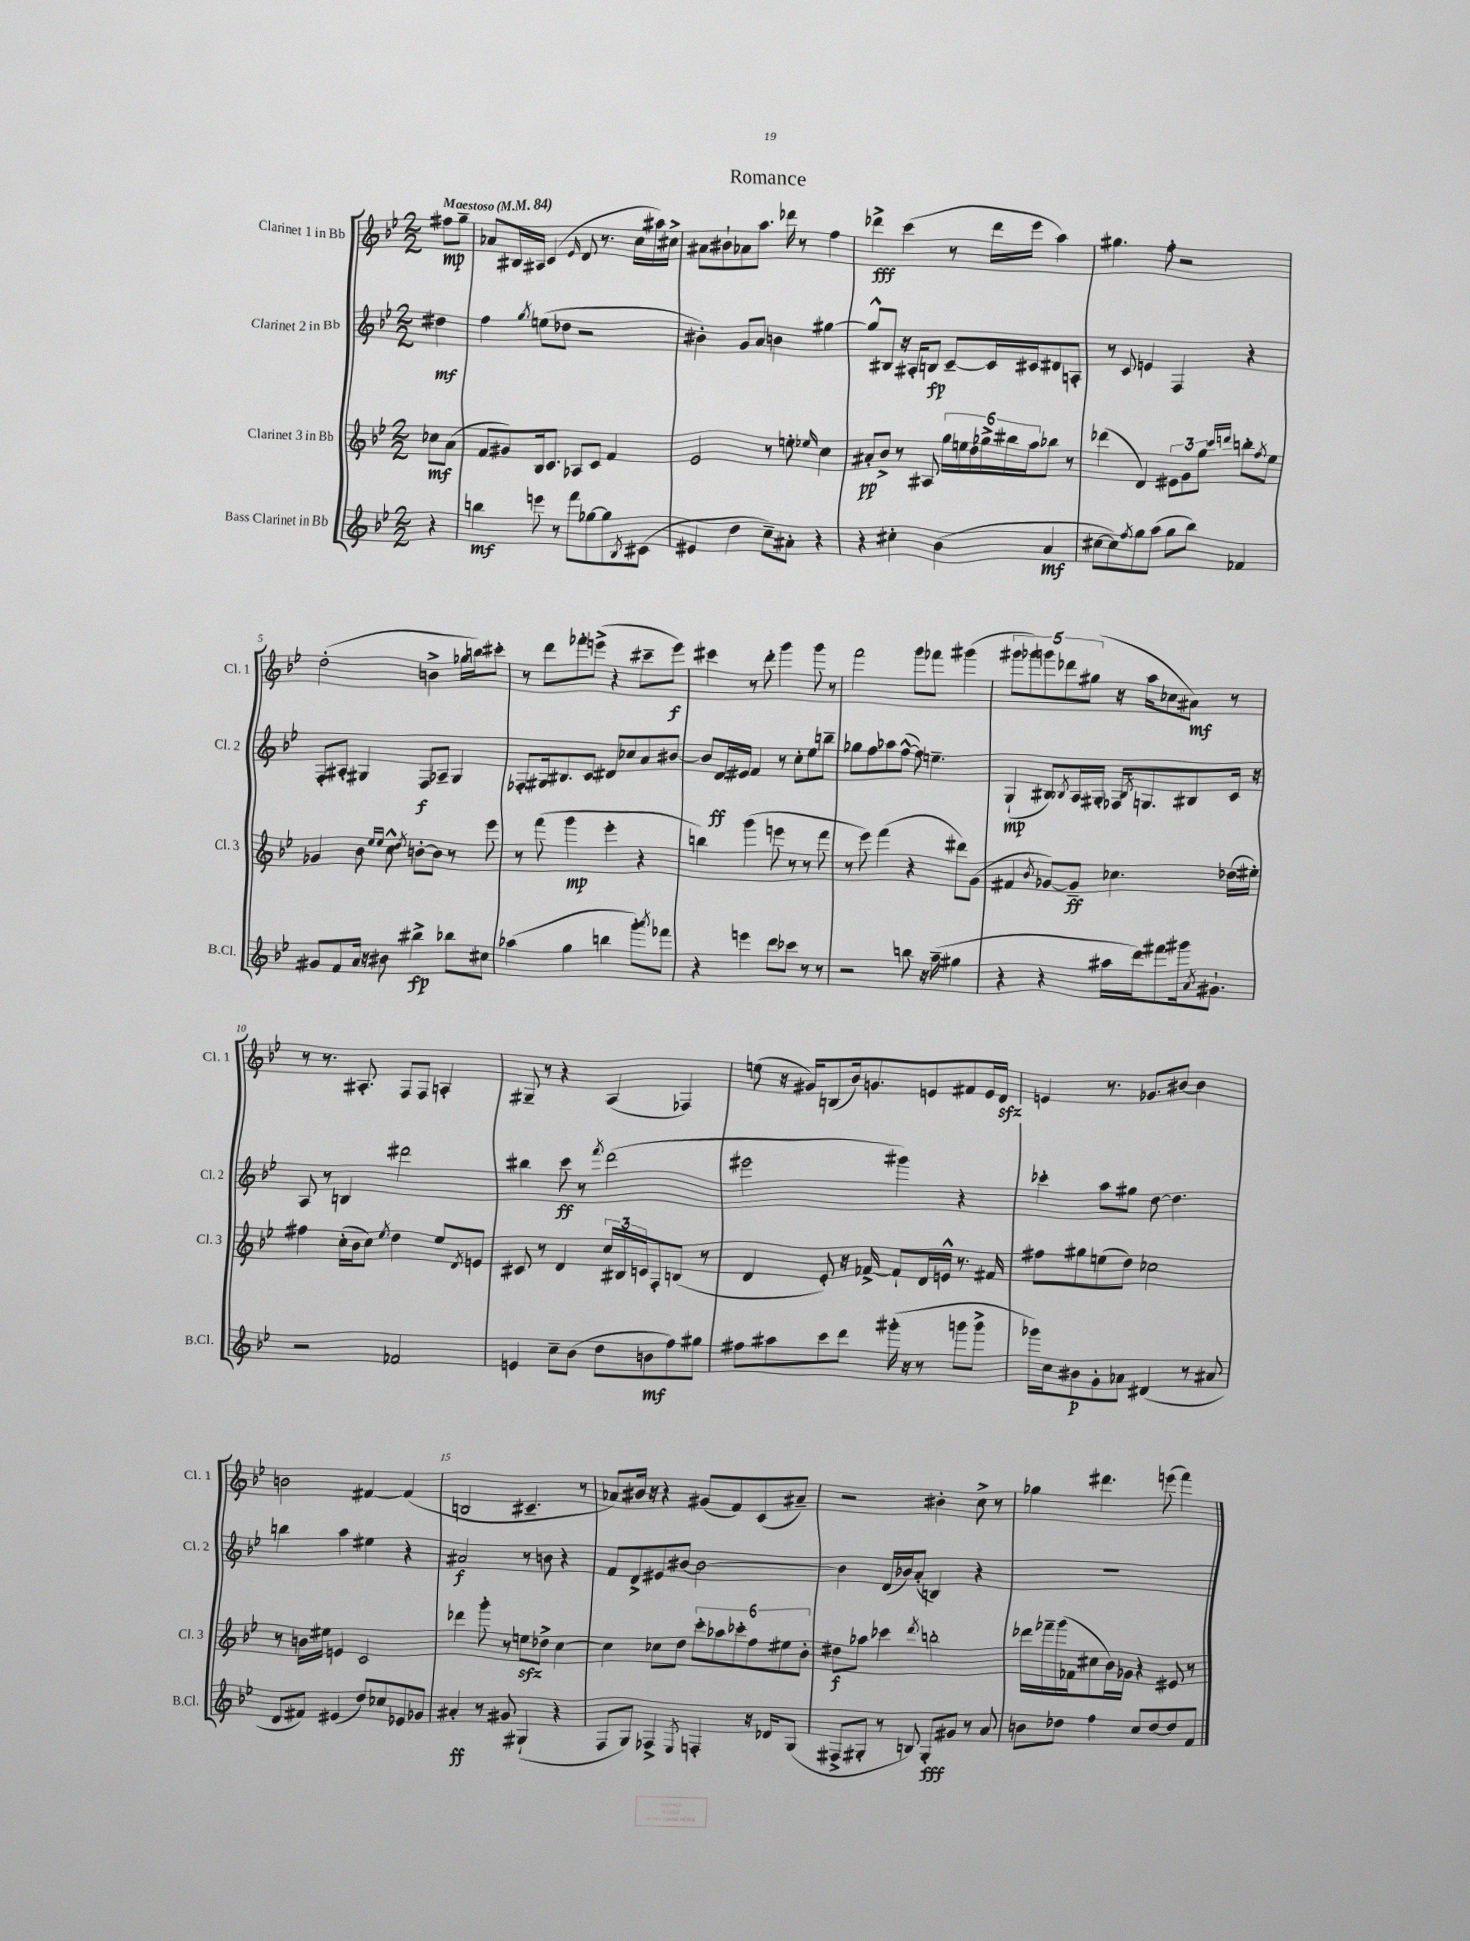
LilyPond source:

\header { title = "Romance" }
<<
\new StaffGroup <<
\new Staff = "s0" \with { instrumentName = "Clarinet 1 in Bb" shortInstrumentName = "Cl. 1" } {
    \clef treble \key bes \major \numericTimeSignature \time 2/2 \partial 4 \tempo "Maestoso" 4 = 84
    fis''8\mp g''8-- |
    aes'8 bis16 ais16 c'4( \grace { ees'16 } d'8 r8. c''16 ais''16) cis''16-> |
    ais'8 bis'8-! aes'8 a''8. des'''16 r8 f''4 |
    des'''4->\fff c'''4( r8 des'''16 ees'''16 a''4) |
    gis''4. f''8-. r2 |
    d''2-.( b'4-> ges''16 b''16) cis'''8-. |
    r8 d'''8 fes'''8-. e'''8->( r4 cis'''8-- e'''8\f) |
    cis'''4 r8 d'''8-. g'''4 g'''8 r8 |
    f'''2 g'''8 fes'''8 gis'''4( |
    \tuplet 5/4 { gis'''8 ges'''8) g'''8 des'''8 gis''8( } r16 a''16 ces''8 ais'8\mf) r8 |
    r8 r8. ais8.-. f8 f8 a4-. |
    gis8-- r8 r4 a4( fes4) |
    e''8( r16 gis'16) b8( bes'16) g'8. e'8 fis'8 e'16 d'16\sfz |
    e'4 r8. ges'8. bis'8~ bis'4 |
    b'2 fis'4~ fis'4( |
    b2 cis'4.-- r8 |
    aes'8) bis'16 r16 r4 gis'8( f'8) c'8( ais'8--) |
    r2 bis'4-. c''8-> r8 |
    ges''4 dis'''4. e'''8( f'''4) \bar "|." |
}
\new Staff = "s1" \with { instrumentName = "Clarinet 2 in Bb" shortInstrumentName = "Cl. 2" } {
    \clef treble \key bes \major \numericTimeSignature \time 2/2 \partial 4
    dis''4\mf |
    f''4 \acciaccatura { g''8 } e''8( des''8 r2 |
    bis'4-.) g'8 a'8 b'4 gis''4~ |
    gis''8-^ bis8 r16 ais16-. b8\fp c'8~-- c'16 cis'16 dis'8 a8-. |
    r8 c'8 e'4 f4 r4 |
    f8-. ais8-. gis4 f8\f aes8-- gis4 |
    fes8-. gis16 bis8. c'8 dis'8 ces''8 a'8 bis'8~ |
    bis'8 d'16\ff eis'16 f'4 r8 c''8-. ees''8 b''8-- |
    ges''8 f''8 aes''8 f''8~-^( f''8) e''4.-- |
    g4-!\mp( bis8) \acciaccatura { bes8 } a16 gis16-. fes16 \acciaccatura { bes8 } g8. bis8 c'16 r16 |
    a8 r8 b4 dis'''2 |
    bis''4 c'''8\ff r8 \acciaccatura { f'''8 } d'''2( |
    eis'''2 gis'''4) r4 |
    ces'''4-. a''8 gis''8 d''8~ d''4. |
    b''4 a''4 eis''4 r4 |
    ais'2\f r8 b'8 r4 |
    f'8 d'8-> eis'8 bis'8~ bis'2~ |
    bis'4 d'16( bes'16) a'8-.( b4) r4 |
    R1 \bar "|." |
}
\new Staff = "s2" \with { instrumentName = "Clarinet 3 in Bb" shortInstrumentName = "Cl. 3" } {
    \clef treble \key bes \major \numericTimeSignature \time 2/2 \partial 4
    ces''8\mf a'8( |
    f'8 gis'8) bes16 c'8. aes8 c'8 f'4 |
    ees'2 r8 e''8-. \grace { ees''16 } c''4 |
    ais'8-.\pp bes'8-> r8 ais8 \tuplet 6/4 { g''16 e''16 d''16 ges''16-> bis''16 a''16 } bes''8 r8 |
    des'''4( d'4) \tuplet 3/2 { eis'8 g'8 g''8 } \grace { c'''16 d'''16 } b''8-. \acciaccatura { f''8 } ees''8 |
    ges'4 bes'8 \grace { ees''16 ees''16 } c''8-^ \acciaccatura { d''8 } b'8~-. b'8 r8 ees'''8 |
    r8 f'''8( g'''4\mp ees'''4-. r4 |
    b''4) g'''4( e'''8 r8 r8 f'''8 |
    r8 ees'''8) f'''4( r4 dis'''8) g'8( |
    fis'4 \acciaccatura { bes'8 } ges'8~) ges'8--\ff ces''4. des''16( eis''16-.) |
    fis''4 c''16-.( bes'16 c''8) \acciaccatura { ees''8 } d''4 ees''8 \acciaccatura { d'8 } e'8 |
    cis'8 r8 d'4 \tuplet 3/2 { c''16 bis16 c'16 } f8-. b8( r8 |
    d'4 ees'8-.) r16 fes'16~-> fes'8-! d'16 e'16-^ r8. fis'16 |
    fis''8 gis''8 e''8( d''8) ces''2 |
    r8 b'16 eis''16 e'4 c'2 |
    des'''4 g'''8-. r8 e''8\sfz des''8-> c''4~ |
    c''4 ces''8 d''8 \tuplet 6/4 { c'''8-. aes''8 ces'''8-. f''8 eis''8 bes'8-. } |
    dis''8\f aes''8 ces'''4 \acciaccatura { d'''8 } b''2-. |
    des'''16 fes'''16-- g'''16( fes'16 cis''8 bes'16) ges'16 r4 eis'8 r8 \bar "|." |
}
\new Staff = "s3" \with { instrumentName = "Bass Clarinet in Bb" shortInstrumentName = "B.Cl." } {
    \clef treble \key bes \major \numericTimeSignature \time 2/2 \partial 4
    r4 |
    b''4\mf e'''8 r8 f'''8 ges''8~ ges''8 \acciaccatura { bes8 } cis'8( |
    eis'4 d''4 c''8--) ais'8-. r4 |
    r4 cis''4-. bes'4( a'4\mf |
    cis''8~ cis''8) \acciaccatura { f''8 } g''8 a''8( g''8 bes''8) fes'4 |
    gis'8 f'8 a'16 r16 bis'8 bis''4->\fp bes''8 cis''8 |
    aes''4( g''4 b''4 g'''8-.) \acciaccatura { a'''8 } fes'''8 |
    r4 e'''4 d'''8 ces'''8 r8 r8 |
    r2 b''8 r16 a''16--( gis''4 |
    r4 r4 ais''16 d'''16) fis'''8 gis'''16 \acciaccatura { a'8 } gis'8.-! |
    r2 fes'2 |
    e'4 c''8-- bes'8( d''8 b'8\mf f''8) gis''8 |
    fis''8 ais''8 c'''8 d'''8 gis'''16-.( r16 r8 g'''8 g'''8-> |
    ges'''16) c''16 bis'8\p g'8-. aes'8 dis'4( r8 ais'8 |
    d'8 fis'8) eis'4( d''8) ces''8 ees'8 ges'8 |
    ais'4-.\ff r8 gis'8 gis4-!( r4 |
    f8 g8) fes4-> \acciaccatura { ees8 } f4-. r16 des'16 g8( |
    fis8-> gis8-. r8 b8) gis8-.\fff gis'8 r8 a'8 |
    b'8 des''8 f''4 c''8 des''8~ des''8 f'8 \bar "|." |
}
>>
>>
\layout { \context { \Score \override BarNumber.break-visibility = ##(#f #t #t) barNumberVisibility = #(every-nth-bar-number-visible 5) } }
